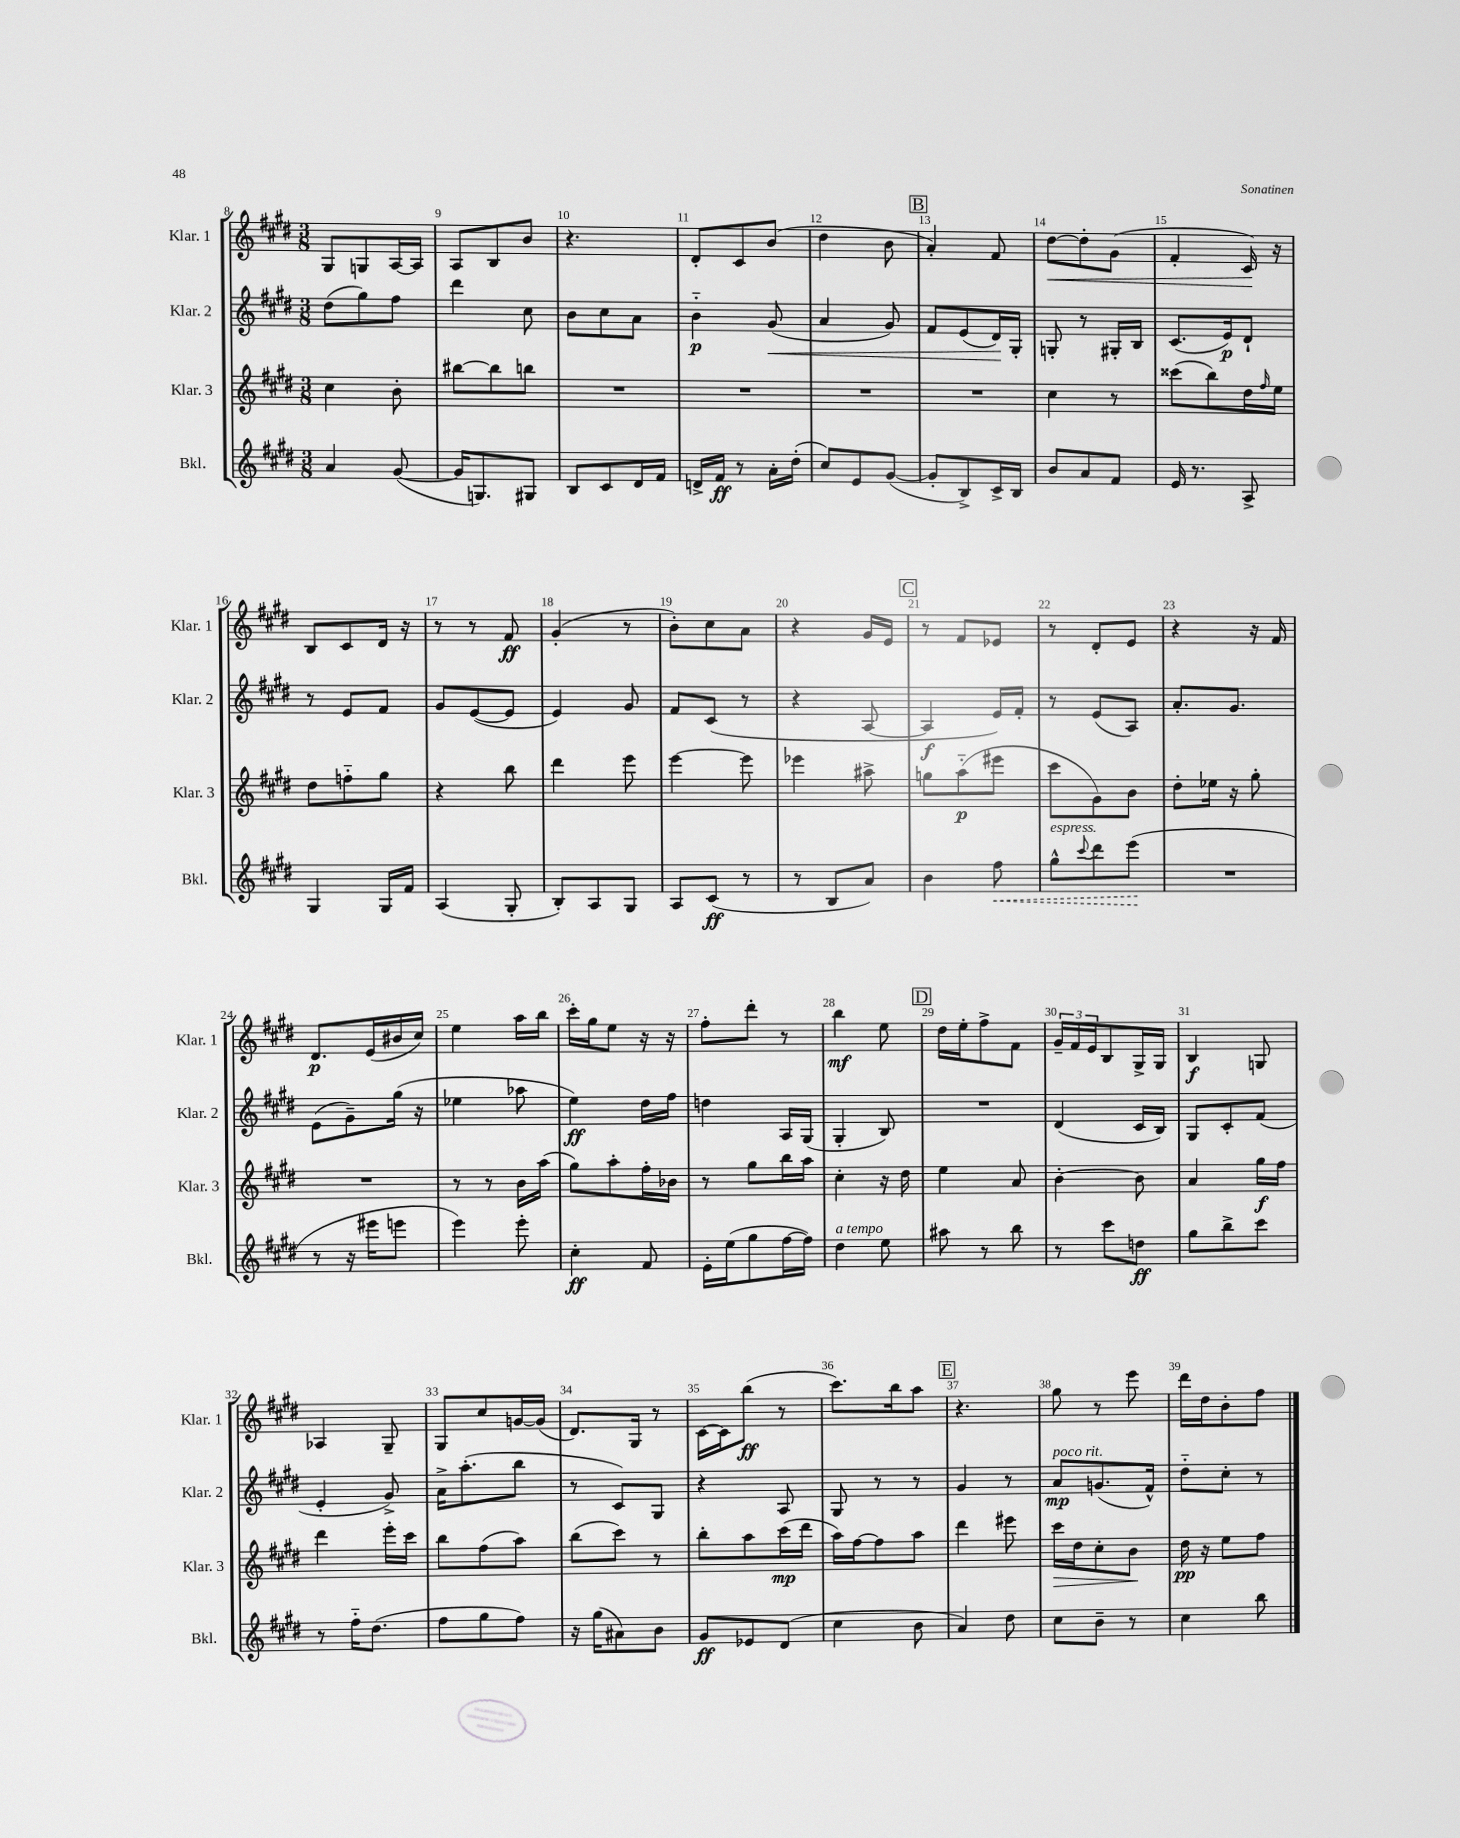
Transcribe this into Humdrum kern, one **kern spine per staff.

**kern	**kern	**kern	**kern
*staff4	*staff3	*staff2	*staff1
*clefG2	*clefG2	*clefG2	*clefG2
*k[f#c#g#d#]	*k[f#c#g#d#]	*k[f#c#g#d#]	*k[f#c#g#d#]
*M3/8	*M3/8	*M3/8	*M3/8
4a/	4cc#\	(8dd#\L	8G#/L
.	.	8gg#\)	8G/
([8g#/	8b'\	8ff#\J	[16A/L
.	.	.	16A/]JJ
=	=	=	=
16g#/]LK	[8bb#\L	4ddd#\	8A/L
8.G/)	.	.	.
.	8bb#\]	.	8B/
8G#/J	8bb\J	8cc#\	8b/J
=	=	=	=
8B/L	4.r	8b\L	4.r
8c#/	.	8cc#\	.
16d#/L	.	8a\J	.
16f#/JJ	.	.	.
=	=	=	=
16d^/LL	4.r	4b'~\	8d#'/L
16f#/JJ	.	.	.
8r	.	.	8c#/
16a'\LL	.	(8g#/	(8b/J
(16dd#'\JJ	.	.	.
=	=	=	=
8cc#/L)	4.r	4a/	4dd#\
8e/	.	.	.
([8g#/J	.	8g#/)	8b\
=	=	=	=
8g#'/]L	4.r	8f#/L	4a'/)
8B^/)	.	(8e/	.
16c#^/L	.	16d#/L)	8f#/
16B/JJ	.	16G#'/JJ	.
=	=	=	=
8b/L	4cc#\	8G'/	[8dd#\L
8a/	.	8r	8dd#'\]
8f#/J	8r	16G#'/LL	(8g#\J
.	.	16B/JJ	.
=	=	=	=
16e/	(8ccc##\L	(8.c#/L	4f#'/
8.r	.	.	.
.	8bb\)	.	.
.	.	16e/k)	.
8A^/	16dd#\L	8d#`/J	16c#/)
.	16qqff#/	.	.
.	16ee\JJ	.	16r
=	=	=	=
4G#/	8dd#\L	8r	8B/L
.	8ff'~\	8e/L	8c#/
16G#/LL	8gg#\J	8f#/J	16d#/Jk
16f#/JJ	.	.	16r
=	=	=	=
(4A/	4r	8g#/L	8r
.	.	([8e/	8r
8G#'/	8bb\	8e/]J	8f#/
=	=	=	=
8B'/L)	4ddd#\	4e/)	(4g#'/
8A/	.	.	.
8G#/J	8eee\	8g#/	8r
=	=	=	=
8A/L	[4eee\	8f#/L	8b'\L)
(8c#/J	.	(8c#/J	8cc#\
8r	8eee\]	8r	8a\J
=	=	=	=
8r	4eee-\	4r	4r
8B/L	.	.	.
8a/J)	8aa#^\	[8A/	16g#/LL
.	.	.	16e/JJ
=	=	=	=
4b\	8gg\L	4A/]	8r
.	(8aa'~\	.	8f#/L
8ff#\	8eee#\J	16e/LL)	8e-/J
.	.	16f#'/JJ	.
=	=	=	=
8gg#^^\L	8ccc#\L	8r	8r
8qqccc#/	.	.	.
8ddd#\	8g#\)	(8e/L	8d#'/L
(8eee\J	8b\J	8A/J)	8e/J
=	=	=	=
4.r	8dd#'\L	8.a'/L	4r
.	16ee-\Jk	.	.
.	16r	8.g#/J	.
.	8gg#'\	.	16r
.	.	.	16f#/
=	=	=	=
8r	4.r	(8e\L	8.d#/L
16r	.	8g#~\)	.
16eee#\LK	.	.	(16e/L
8eee\J	.	(16gg#\Jk	16b#/
.	.	16r	16cc#/JJ)
=	=	=	=
4eee\)	8r	4ee-\	4ee\
.	8r	.	.
8eee'\	16b\LL	8aa-\	16aa\LL
.	(16aa\JJ	.	16bb\JJ
=	=	=	=
4cc#'\	8gg#\L)	4ee\)	16ccc#'\LL
.	.	.	16gg#\J
.	8aa'\	.	8ee\J
8f#/	16ff#'\L	16dd#\LL	16r
.	16b-\JJ	16ff#\JJ	16r
=	=	=	=
16e'\LL	8r	4dd\	8ff#'\L
(16ee\J	.	.	.
8gg#\	8gg#\L	.	8ddd#'\J
[16ff#\L	16bb\L	16A/LL	8r
16ff#\]JJ)	16aa\JJ	(16G#/JJ	.
=	=	=	=
4dd#\	4cc#'\	4G#'/	4bb\
8ee\	16r	8B/)	8ee\
.	16dd#\	.	.
=	=	=	=
8aa#\	4ee\	4.r	16dd#\LL
.	.	.	16ee'\J
8r	.	.	8ff#^\
8bb\	8a/	.	8f#\J
=	=	=	=
8r	[4b'\	(4d#/	24g#~/LL
.	.	.	24f#/
.	.	.	24e/J
8ccc#\L	.	.	8B/
8dd\J	8b\]	16c#/LL	16G#^/L
.	.	16B/JJ)	16G#/JJ
=	=	=	=
8gg#\L	4a/	8G#/L	4B/
8bb^\	.	8c#'/	.
8ccc#\J	16gg#\LL	(8f#/J	8G/
.	16ff#\JJ	.	.
=	=	=	=
8r	4ddd#\	4e'/	4A-/
16ff#'~\LK	.	.	.
(8.dd#\J	.	.	.
.	16eee'\LL	8g#^/)	8G#~/
.	16ccc#\JJ	.	.
=	=	=	=
8ff#\L	8bb\L	16a^\LK	8G#/L
.	.	(8.aa'\	.
8gg#\	(8ff#\	.	8cc#/
8ff#\J)	8aa\J)	8bb\J	[16g/L
.	.	.	(16g/]JJ
=	=	=	=
16r	(8bb\L	8r	8.d#/L)
(16gg#\LK	.	.	.
8a#\)	8ccc#\J)	8c#/L)	.
.	.	.	16G#/Jk
8b\J	8r	8G#/J	8r
=	=	=	=
8g#/L	8bb'\L	4r	[16c#\LL
.	.	.	16c#\]J
8e-/	8aa\	.	(8bb\J
(8d#/J	(16ccc#\L	8A/	8r
.	16ddd#\JJ	.	.
=	=	=	=
4cc#\	16aa\LL)	8G#/	8.ccc#\L)
.	[16ff#\J	.	.
.	8ff#\]	8r	.
.	.	.	16bb\k
8b\	8aa\J	8r	8aa\J
=	=	=	=
4a/)	4ddd#\	4g#/	4.r
8dd#\	8eee#\	8r	.
=	=	=	=
8cc#\L	16ccc#\LL	8a/L	8gg#\
.	16dd#\J	.	.
8b~\J	8cc#'\	(8.g/	8r
8r	8b\J	.	8eee\
.	.	16f#^^/Jk)	.
=	=	=	=
4cc#\	16dd#\	8dd#'~\L	16ddd#\LL
.	16r	.	16dd#\J
.	8ee\L	8cc#'\J	8b'\
8bb\	8ff#\J	8r	8ff#\J
==	==	==	==
*-	*-	*-	*-
